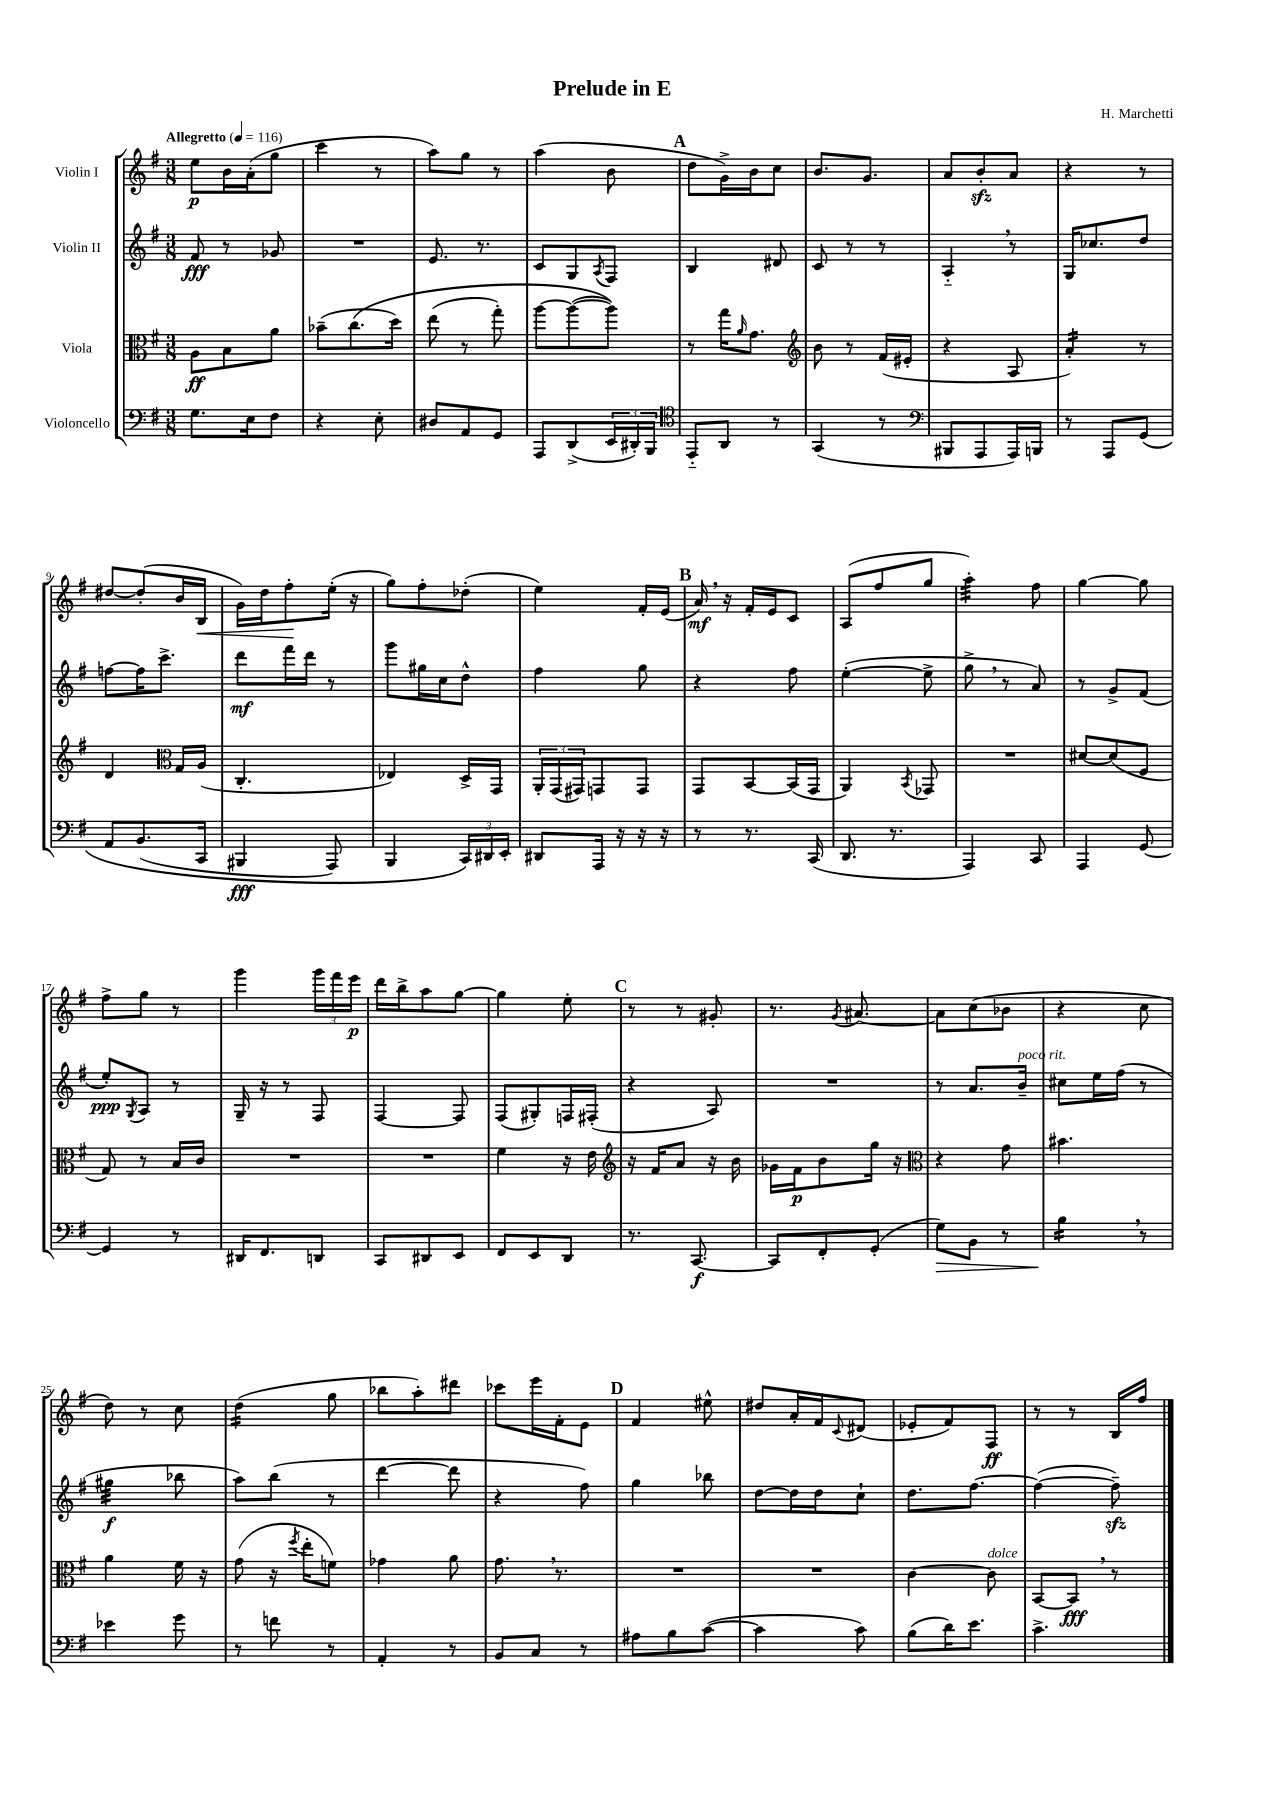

**kern	**kern	**kern	**kern
*staff4	*staff3	*staff2	*staff1
*clefF4	*clefC3	*clefG2	*clefG2
*k[f#]	*k[f#]	*k[f#]	*k[f#]
*M3/8	*M3/8	*M3/8	*M3/8
*MM116	*MM116	*MM116	*MM116
8.G\L	8A\L	8f#/	8ee\L
.	8B\	8r	16b\L
16E\k	.	.	(16a'\J
8F#\J	8a\J	8g-/	8gg\J
=	=	=	=
4r	(8b-~\L	4.r	4ccc\
.	&(8.cc\	.	.
8E'\	.	.	8r
.	16dd\Jk)	.	.
=	=	=	=
8D#/L	(8ee\	8.e/	8aa\L)
8AA/	8r	.	8gg\J
.	.	8.r	.
8GG/J	8gg'\)	.	8r
=	=	=	=
8AAA/L	[8aa\L	8c/L	(4aa\
(8DD^/	(8aa\_	8G/	.
.	.	8qA/	.
24EE/L	8aa\]J)&)	8F#/J	8b\
24DD#'/)	.	.	.
24BBB/JJ	.	.	.
=	=	=	=
*clefC4	*	*	*
8EE'~/L	8r	4B/	8dd\L
8AA/J	16gg\LK	.	16g^\L)
.	16qqa/	.	.
.	8.g\J	.	16b\J
8r	.	8d#/	8cc\J
=	=	=	=
*	*clefG2	*	*
(4GG/	8b\	8c/	8.b/L
.	8r	8r	.
.	.	.	8.g/J
8r	(16f#/LL	8r	.
.	16e#'/JJ	.	.
=	=	=	=
*clefF4	*	*	*
8BBB#/L	4r	4A'~/	8a/L
8AAA/	.	.	8b'/
16AAA/L)	8A/	8r	8a/J
16BBB/JJ	.	.	.
=	=	=	=
8r	4a'/)	16G/LK	4r
.	.	8.cc-/	.
8AAA/L	.	.	.
&(8GG/J	8r	8dd/J	8r
=	=	=	=
8AA/L	4d/	[8ff\L	[8dd#/L
(8.BB/	.	16ff\]K	(8dd#'/]
.	.	8.ccc^\J	.
*	*clefC3	*	*
.	16G/LL	.	16b/L
16CC/Jk	(16A/JJ	.	16B/JJ
=	=	=	=
4BBB#/	4.C'/	8ddd\L	16g\LL)
.	.	.	16dd\J
.	.	16fff#\L	8ff#'\
.	.	16ddd\JJ	.
8AAA/)	.	8r	(16ee'\Jk
.	.	.	16r
=	=	=	=
4BBB/	4E-/)	8ggg\L	8gg\L)
.	.	16gg#\L	8ff#'\
.	.	16cc\J	.
24CC/LL&)	16D^/LL	8dd^^\J	(8dd-'\J
24DD#/	.	.	.
.	16GG/JJ	.	.
24EE'/JJ	.	.	.
=	=	=	=
8DD#/L	24AA'/LL	4ff#\	4ee\)
.	(24GG/	.	.
.	24GG#/J)	.	.
16AAA/Jk	8GG/	.	.
16r	.	.	.
16r	8GG/J	8gg\	16f#'/LL
16r	.	.	(16e/JJ
=	=	=	=
8r	8GG/L	4r	16a/)
.	.	.	16r
8.r	[8BB/	.	16f#'/LL
.	.	.	16e/J
.	(16BB/]L	8ff#\	8c/J
(16CC/	16GG/JJ	.	.
=	=	=	=
8.DD/	4AA/)	([4ee'\	(8A/L
.	.	.	8ff#/
8.r	.	.	.
.	8qBB/	.	.
.	8GG-/	8ee^\]	8gg/J
=	=	=	=
4AAA/)	4.r	8gg^\	4aa'\)
.	.	8r	.
8CC/	.	8a/)	8ff#\
=	=	=	=
4AAA/	[8d#/L	8r	[4gg\
.	(8d#/]	8g^/L	.
[8GG/	8F#/J	(8f#/J	8gg\]
=	=	=	=
4GG/]	8G/)	8ee'/L)	8ff#^\L
.	.	8qG/	.
.	8r	8A/J	8gg\J
8r	16B/LL	8r	8r
.	16c/JJ	.	.
=	=	=	=
16DD#/LK	4.r	16G~/	4ggg\
8.FF#/	.	16r	.
.	.	8r	.
8DD/J	.	8F#/	24ggg\LL
.	.	.	24fff#\
.	.	.	24eee\JJ
=	=	=	=
8CC/L	4.r	[4F#/	16ddd\LL
.	.	.	16bb^\J
8DD#/	.	.	8aa\
8EE/J	.	8F#/]	[8gg\J
=	=	=	=
8FF#/L	4f#\	(8F#/L	4gg\]
8EE/	.	8G#'/)	.
8DD/J	16r	16F/L	8ee'\
.	16e\	(16F#'/JJ	.
=	=	=	=
*	*clefG2	*	*
8.r	16r	4r	8r
.	16f#/LK	.	.
.	8a/J	.	8r
[8.CC/	.	.	.
.	16r	8A/)	8g#'/
.	16b\	.	.
=	=	=	=
8CC/]L	16g-\LL	4.r	8.r
.	16f#\J	.	.
8FF#'/	8b\	.	.
.	.	.	8qg/
.	.	.	[8.a#/
(8GG'/J	16gg\Jk	.	.
.	16r	.	.
=	=	=	=
*	*clefC3	*	*
8G\L)	4r	8r	8a#\]L
8BB\J	.	8.a/L	(8cc\
8r	8g\	.	8b-\J
.	.	16b~/Jk	.
=	=	=	=
4B\	4.b#\	8cc#\L	4r
.	.	16ee\L	.
.	.	(16ff#\JJ	.
8r	.	8r	8cc\
=	=	=	=
4e-\	4a\	4gg#\	8dd\)
.	.	.	8r
8g\	16f#\	8bb-\	8cc\
.	16r	.	.
=	=	=	=
8r	(8g\	8aa\L)	(4dd\
8f\	16r	(8bb\J	.
.	8qff#/	.	.
.	16ee'\LK	.	.
8r	8f\J)	8r	8gg\
=	=	=	=
4AA'/	4g-\	[4ddd\	8bb-\L
.	.	.	8aa'\)
8r	8a\	8ddd\]	8ddd#\J
=	=	=	=
8BB/L	8.g\	4r	8ccc-\L
8C/J	.	.	16eee\L
.	8.r	.	16f#'\J
8r	.	8ff#\)	8e\J
=	=	=	=
8A#\L	4.r	4gg\	4f#/
8B\	.	.	.
([8c\J	.	8bb-\	8ee#^^\
=	=	=	=
4c\]	4.r	[8dd\L	8dd#/L
.	.	16dd\]L	16a'/L
.	.	16dd\J	16f#/J
.	.	.	8qqc/
8c\)	.	8cc`\J	(8d#/J
=	=	=	=
(8B\L	[4c\	8.dd\L	8e-'/L
16d\K)	.	.	8f#/)
8.e\J	.	[8.ff#\J	.
.	8c\]	.	8F#/J
=	=	=	=
4.c^\	[8BB/L	(4ff#\_	8r
.	8BB/]J	.	8r
.	8r	8ff#~\])	16B/LL
.	.	.	16ff#/JJ
==	==	==	==
*-	*-	*-	*-
